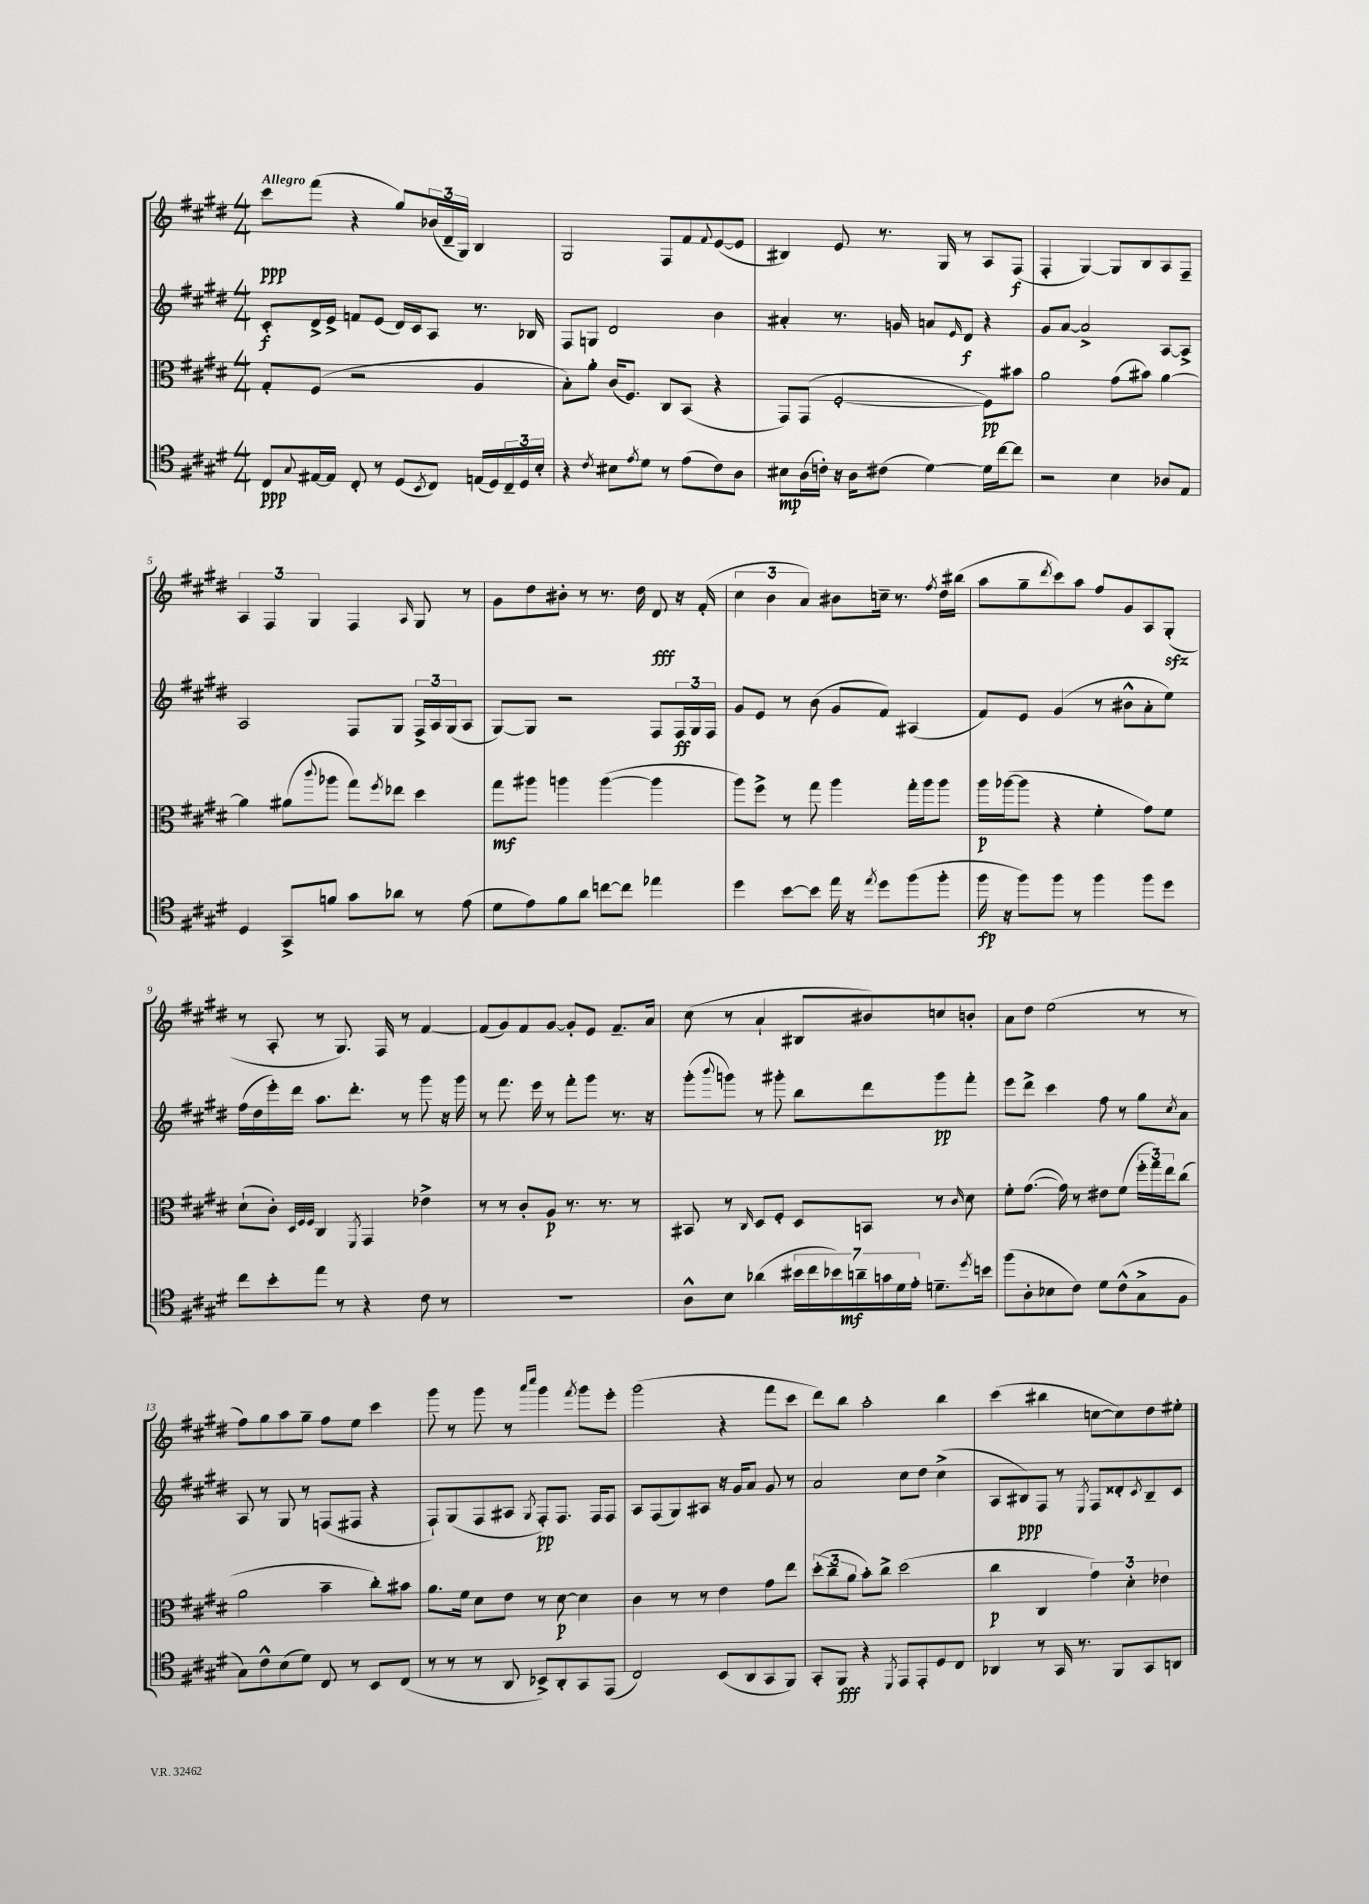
<<
\new StaffGroup <<
\new Staff = "s0" {
    \clef treble \key e \major \numericTimeSignature \time 4/4 \tempo "Allegro"
    cis'''8\ppp fis'''8( r4 gis''8) \tuplet 3/2 { bes'16( dis'16-- gis16) } b4 |
    gis2 fis8 fis'8 \appoggiatura { fis'8 } e'8~( e'8 |
    bis4) e'8 r8. gis16 r8 a8 fis8\f( |
    fis4-. gis4~) gis8 b8 a8 fis8-- |
    \tuplet 3/2 { a4 fis4 gis4 } fis4 \grace { a16 } gis8 r8 |
    gis'8 dis''8 bis'8-. r8 r8. dis''16 dis'8\fff r16 fis'16-.( |
    \tuplet 3/2 { cis''4 b'4 a'4) } bis'8 c''16-- r8. \acciaccatura { fis''8 } dis''16 bis''16( |
    a''8 gis''8-- \acciaccatura { dis'''8 } cis'''8) a''8 fis''8 gis'8 a8 gis8-.\sfz( |
    r8 a8-. r8 gis8.) fis16 r8 fis'4~ |
    fis'8( gis'8) fis'8 gis'8~ gis'8-. e'8 fis'8.-- a'16 |
    cis''8( r8 a'4-! bis8 bis'8) c''8 b'8-. |
    a'8 dis''8 e''2( r8 r8 |
    fis''8) gis''8 a''8 gis''8-- fis''8 e''8 cis'''4 |
    gis'''8 r8 gis'''8 r8 \grace { a'''16 cis''''16 } gis'''4 \acciaccatura { fis'''8 } gis'''8 e'''8-. |
    gis'''2( r4 fis'''8 cis'''8 |
    dis'''8) b''8 a''2-. b''4 |
    cis'''4( bis''4 c''8~ c''8) dis''8 eis''8-. \bar "|." |
}
\new Staff = "s1" {
    \clef treble \key e \major \numericTimeSignature \time 4/4
    cis'8-.\f dis'16-> e'16-> f'8 e'8( dis'16) cis'16 a8 r8. bes16 |
    fis8 g8 dis'2 b'4 |
    ais'4-. r8. g'16 a'8 \grace { e'16 } dis'8\f r4 |
    gis'8 a'8~ a'2-> a8~ a8-> |
    a2 fis8 gis8 \tuplet 3/2 { fis16-> a16 gis16( } a8 |
    gis8~) gis8 r2 fis8 \tuplet 3/2 { fis16\ff gis16 fis16 } |
    gis'8 e'8 r8 b'8( gis'8 fis'8) ais4( |
    fis'8) e'8 gis'4( r8 bis'8-^ a'8-. e''8) |
    fis''16( dis''16 e'''16-.) dis'''16 a''8. dis'''8.-. r8 gis'''8 r16 gis'''16 |
    r8 fis'''8. e'''16 r8 fis'''8-. gis'''8 r8. r16 |
    gis'''8-.( \appoggiatura { b'''8 } g'''8) r8 gis'''8-. b''8 dis'''8 gis'''8\pp fis'''8-. |
    e'''8 dis'''8-> cis'''4 fis''8 r8 gis''8 \acciaccatura { cis''8 } a'8 |
    a8 r8 gis8 r8 f8( fis8 r4 |
    fis8-!) gis8( fis8 ais8 \acciaccatura { gis8 } fis8-.\pp) fis8. fis16 fis8 |
    a8 fis8( gis8) ais8 r16 gis'16 a'8 gis'8 r8 |
    a'2 cis''8 dis''8 cis''4->( |
    a8 bis8\ppp) fis8 r8 \acciaccatura { e8 } fis8 disis'8-. \acciaccatura { cis'8 } bis8-- cis'8 \bar "|." |
}
\new Staff = "s2" {
    \clef alto \key e \major \numericTimeSignature \time 4/4
    gis8-. fis8( r2 a4 |
    b8-.) a'8-. cis'16( fis8.) cis8 b,8( r4 |
    gis,8) gis,8( fis2~-. fis8\pp) bis'8 |
    a'2 gis'8( bis'8) a'4~ |
    a'4 ais'8( \appoggiatura { cis'''8 } aes''8 gis''8) \acciaccatura { fis''8 } ees''8 dis''4 |
    gis''8\mf ais''8 a''4 a''4~( a''4 |
    a''8) fis''8-> r8 gis''8 a''4 gis''16-. a''16 a''8 |
    a''16\p aes''16~( aes''8 r4 fis'4-. gis'8) fis'8 |
    dis'8-!( cis'8-.) \grace { dis32 fis32 fis32 } cis4 \acciaccatura { fis,8 } gis,4 ees'4-> |
    r8 r8 cis'8-. a8\p r8. r8. r8 |
    bis,8 r8 \grace { cis16 } dis8 fis8-. dis8 b,8 r8 \grace { cis'16 } dis'8 |
    fis'8-. gis'8.~( gis'16) r8 eis'8 fis'8( \tuplet 3/2 { fis''16-. gis''16) e''16 } cis''8( |
    a'2 b'4-- cis''8-.) bis'8 |
    a'8. fis'16 dis'8 e'8 r8 dis'8~\p dis'4 |
    cis'4 r8 r8 e'4 gis'8 e''8 |
    \tuplet 3/2 { dis''8-.( cis''8-- a'8 } b'8-.) cis''8-> dis''2( |
    cis''4\p cis4 \tuplet 3/2 { gis'4) dis'4-. ees'4 } \bar "|." |
}
\new Staff = "s3" {
    \clef tenor \key e \major \numericTimeSignature \time 4/4
    cis8\ppp \appoggiatura { gis8 } eis16~ eis16 cis8-. r8 dis8( \acciaccatura { b,8 } cis8) e16( dis16) \tuplet 3/2 { cis16-- dis16 b16-. } |
    r4 \acciaccatura { cis'8 } bis8 \acciaccatura { e'8 } dis'8 r8 e'8( cis'8) a8 |
    bis8\mp a16( c'16-.) r16 a16 cis'8( dis'4~) dis'16 cis''16~ cis''8 |
    r2 b4 aes8 e8 |
    dis4 gis,8-> f'8 gis'8 aes'8 r8 e'8( |
    dis'8 e'8) fis'8 a'8 c''8~ c''8 ees''4 |
    dis''4 b'8~ b'8 e''16 r16 \acciaccatura { e''8 } dis''8 fis''8( fis''8-. |
    fis''16\fp r16 fis''8) fis''8 r8 fis''4 fis''8 dis''8 |
    cis''8 b'8-. e''8 r8 r4 cis'8 r8 |
    R1 |
    a8-^ b8 aes'4( \tuplet 7/4 { bis'16 cis''16 bes'16) a'16--\mf g'16 dis'16 e'16-. } d'8.-- \acciaccatura { dis''8 } b'16 |
    fis''8( a8-. bes8 cis'8) dis'8 cis'8-^( gis8-> fis8 |
    gis8) cis'8-^ b8( dis'8) cis8 r8 b,8 cis8( |
    r8 r8 r8 a,8 bes,8->) a,8-. gis,8 e,8( |
    cis2) b,8( a,8 gis,8 fis,8) |
    gis,8-. fis,8\fff r4 \acciaccatura { dis,8 } e,8 e,8-. dis8 cis8 |
    aes,4 r8 gis,16 r8. fis,8 gis,8 a,8 \bar "|." |
}
>>
>>
